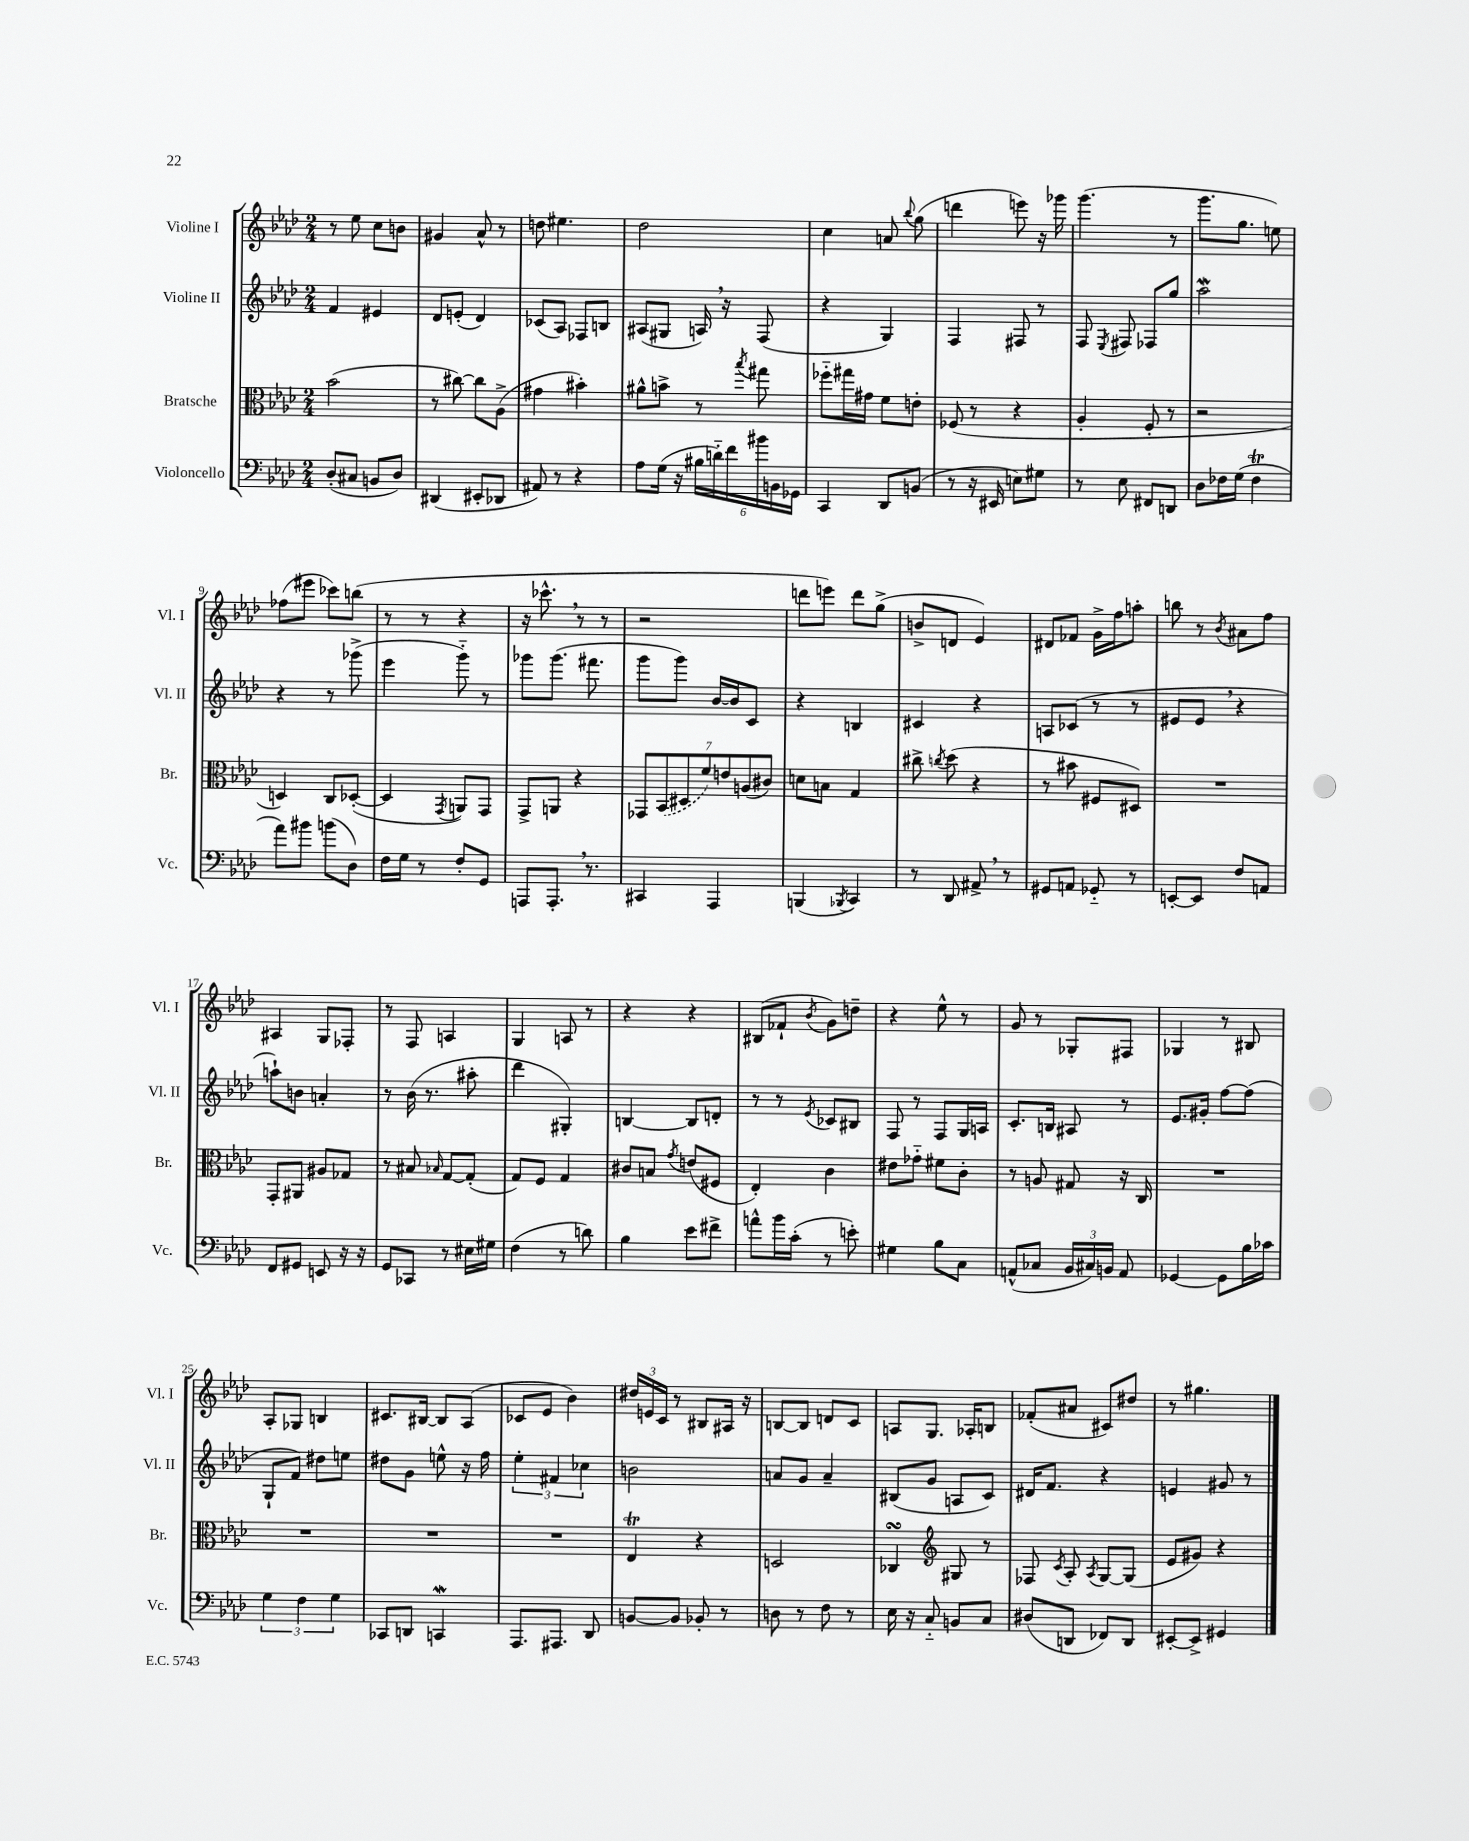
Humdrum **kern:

**kern	**kern	**kern	**kern
*part4	*part3	*part2	*part1
*staff4	*staff3	*staff2	*staff1
*I"Violoncello	*I"Bratsche	*I"Violine II	*I"Violine I
*I'Vc.	*I'Br.	*I'Vl. II	*I'Vl. I
*clefF4	*clefC3	*clefG2	*clefG2
*k[b-e-a-d-]	*k[b-e-a-d-]	*k[b-e-a-d-]	*k[b-e-a-d-]
*M2/4	*M2/4	*M2/4	*M2/4
=1	=1	=1	=1
(8D-'/L	(2b-\	4f/	8r
8C#X/J	.	.	8ee-\
8BBn/L	.	4e#X/	8cc\L
8D-/J)	.	.	8bn\J
=2	=2	=2	=2
(4DD#X/	8r	8d-/L	4g#X/
.	[8cc#X\)	(8en'/J	.
8EE#X'/L	8cc#\L]	4d-/)	8a-^^/
8DD-X/J	(8A-^\J	.	8r
=3	=3	=3	=3
8AA#X/)	4g#X\	(8c-X/L	8ddn\
8r	.	8A-/J)	4.ee#X\
4r	4b#X'\)	8F-X/L	.
.	.	8Bn/J	.
=4	=4	=4	=4
8A-\L	8a#X^^\L	(8A#X/L	2dd-\
(16G\Jk	8bn^\J	8G#X/J	.
16r	.	.	.
24B#X\LL	8r	16An,/)	.
24dn\)	.	.	.
.	.	16r	.
24f\	.	.	.
.	8qbb-/	.	.
24b#X\	8gg#X\	(8F/	.
24BBn\	.	.	.
24GG-X\JJ	.	.	.
=5	=5	=5	=5
4CC/	8ff-X\L	4r	4cc\
.	16gg#X\L	.	.
.	16g#X\JJ	.	.
8DD-/L	8f\L	4G/)	8an/
.	.	.	8qqbb-/
(8BBn/J	8en'\J	.	(8gg\
=6	=6	=6	=6
8r	(8F-X/	4F/	4dddn\
16r	8r	.	.
16EE#X/	.	.	.
8En\L)	4r	8F#X/	8eeen\)
8G#X\J	.	8r	16r
.	.	.	16ggg-X\
=7	=7	=7	=7
8r	4A-'/	8F/	(4.ggg\
.	.	8qE-/	.
8E-\	.	8F#X/	.
8FF#X/L	8F'/	8F-X/L	.
8DDn/J	8r	8gg/J	8r
=8	=8	=8	=8
8D-\L	2r	2aa-w\	8.ggg\L
16F-X\L	.	.	.
(16G\JJ	.	.	8.gg\J
4F-T\	.	.	.
.	.	.	8een\)
!!LO:LB:g=z
=9	=9	=9	=9
8a-\L)	4Dn/)	4r	(8ff-X\L
8b#X\J	.	.	8eee#X\J
(8bn\L	8C/L	8r	8ccc-X\L)
8D-\J)	([8D-X'/J	(8ggg-X^\	(8bbn\J
=10	=10	=10	=10
16F\LL	4D-/]	4eee-\	8r
16G\JJ	.	.	.
8r	.	.	8r
.	8qGG/	.	.
8F'/L	8AAn/L)	8ggg\)	4r
8GG/J	8GG/J	8r	.
=11	=11	=11	=11
8AAAn/L	8GG^/L	8ggg-X\L	16r
.	.	.	8.ccc-X^^,\
8.AAA',/J	8AAn/J	(8.ggg-\J	.
.	4r	.	8r
8.r	.	8.fff#X\	.
.	.	.	8r
=12	=12	=12	=12
4CC#X/	14GG-X/L	8ggg\L	2r
.	(14BB-/	.	.
.	.	8ggg\J)	.
.	14D#X/	.	.
.	14f/)	.	.
4AAA-/	.	[16b-/LL	.
.	14en/	.	.
.	.	16b-/J]	.
.	(14An/	.	.
.	.	8c/J	.
.	14c#X/J)	.	.
=13	=13	=13	=13
(4BBBn/	8dn\L	4r	8dddn\L
.	8Bn\J	.	8eeen\J)
8qBBB-X/	.	.	.
4CC/)	4G/	4Bn/	8ddd\L
.	.	.	(8gg^\J
=14	=14	=14	=14
8r	8cc#X^\	4c#X/	8bn^/L
.	8qccn/	.	.
8DD-/	(8dd-\	.	8dn/J
8AA#X^,/	4r	4r	4e-/)
8r	.	.	.
=15	=15	=15	=15
8GG#X/L	8r	8An/L	8d#X/L
8AAn/J	8b#X\	(8c-X/J	8f-X/J
8GG-X/	8F#X/L	8r	16g^\LL
.	.	.	16ff\J
8r	8D#X/J)	8r	8aan'\J
=16	=16	=16	=16
[8EEn'/L	2r	8e#X/L	8bbn\
8EE/J]	.	8e#,/J	8r
.	.	.	8qb-/
8F/L	.	4r	8a#X\L
8AAn/J	.	.	8ff\J
!!LO:LB:g=z
=17	=17	=17	=17
8FF/L	8GG'/L	8aan`\L)	4A#X/
8GG#X/J	8AA#X/J	8bn\J	.
8EEn/	8A#X/L	4an'/	8G/L
16r	8G-X/J	.	8F-X'/J
16r	.	.	.
=18	=18	=18	=18
8GG/L	8r	8r	8r
8CC-X/J	8B#X/	(16b-\	8F/
.	.	8.r	.
.	16qqB-X/	.	.
8r	[8G/L	.	4An/
16E#X\LL	(8G'/J]	8aa#X'\	.
16G#X\JJ	.	.	.
=19	=19	=19	=19
(4F\	8G/L)	4ddd-\	4G/
.	8F/J	.	.
8r	4G/	4G#X'/)	8An/
8dn\)	.	.	8r
=20	=20	=20	=20
4B-\	8c#X/L	[4Bn/	4r
.	8Bn/J	.	.
.	8qg/	.	.
8e-\L	(8en/L	8B/L]	4r
8f#X^\J	8F#X/J	8dn'/J	.
=21	=21	=21	=21
8an^^\L	4E-'/)	8r	(8B#X/L
16b-\L	.	8r	8f-X`/J
(16c'\JJ	.	.	.
.	.	8qe-/	8qb-/
8r	4c\	8c-X/L	8g\L)
8en'\)	.	8B#X/J	8ddn~\J
=22	=22	=22	=22
4G#X\	8e#X\L	8F/	4r
.	8g-X\J	8r	.
8B-\L	8f#X\L	8F/L	8ee-^^\
8C\J	8c'\J	16G/L	8r
.	.	16An/JJ	.
=23	=23	=23	=23
(8AAn^^/L	8r	8.c'/L	8g/
8C-X/J	8An/	.	8r
.	.	16Bn/Jk	.
24BB-/LL	8G#X/	8A#X/	8G-X'/L
24C#X/)	.	.	.
24BBn/JJ	.	.	.
8AA/	16r	8r	8F#X/J
.	16C/	.	.
=24	=24	=24	=24
[4GG-X/	2r	8.e-/L	4G-X/
.	.	16g#X'/Jk	.
8GG-\L]	.	[8ff\L	8r
16B-\L	.	(8ff\J]	8B#X/
16c-X\JJ	.	.	.
!!LO:LB:g=z
=25	=25	=25	=25
6G\	2r	8G`/L	8A-'/L
.	.	8f/J)	8G-X/J
6F\	.	.	.
.	.	8dd#X\L	4Bn/
6G\	.	.	.
.	.	8een\J	.
=26	=26	=26	=26
8CC-X/L	2r	8dd#X\L	8.c#X/L
8DDn/J	.	8g\J	.
.	.	.	[16B#X/Jk
4CCnW/	.	8een^^\	8B#/L]
.	.	16r	(8A-/J
.	.	16ff\	.
=27	=27	=27	=27
8.AAA-/L	2r	6ee-'\	8c-X/L
.	.	.	8e-/J
.	.	6f#X/	.
8.AAA#X/J	.	.	.
.	.	.	4b-\)
.	.	6cc-X\	.
8DD-/	.	.	.
=28	=28	=28	=28
[8BBn/L	4E-T/	2bn\	24dd#X/LL
.	.	.	24en/
.	.	.	24c/JJ
8BB/J]	.	.	8r
8BB-X'/	4r	.	8B#X/L
8r	.	.	16A#X/Jk
.	.	.	16r
=29	=29	=29	=29
8Dn\	2Dn/	8an/L	[8Bn/L
8r	.	8g/J	8B/J]
8F\	.	4a~/	8dn/L
8r	.	.	8c/J
=30	=30	=30	=30
16E-\	4C-XsSSs/	(8B#X/L	8An/L
16r	.	.	.
8C/	.	8g/J	8.G/J
*	*clefG2	*	*
8BBn/L	8G#X/	8An/L	.
.	.	.	16A-X'/KL
8C/J	8r	8c/J)	8Bn/J
=31	=31	=31	=31
(8D#X/L	8F-X/	16d#X/KL	(8f-X'/L
.	.	8.f/J	.
.	8qc/	.	.
8DDn/J	8A-'/	.	8a#X/J
.	8qA-/	.	.
8FF-X/L)	[8G/L	4r	8c#X/L)
8DD/J	(8G/J]	.	8dd#X/J
=32	=32	=32	=32
[8EE#X'/L	8e-/L	4en/	8r
8EE#^/J]	8g#X/J)	.	4.gg#X\
4GG#X/	4r	8g#X/	.
.	.	8r	.
==	==	==	==
*-	*-	*-	*-
